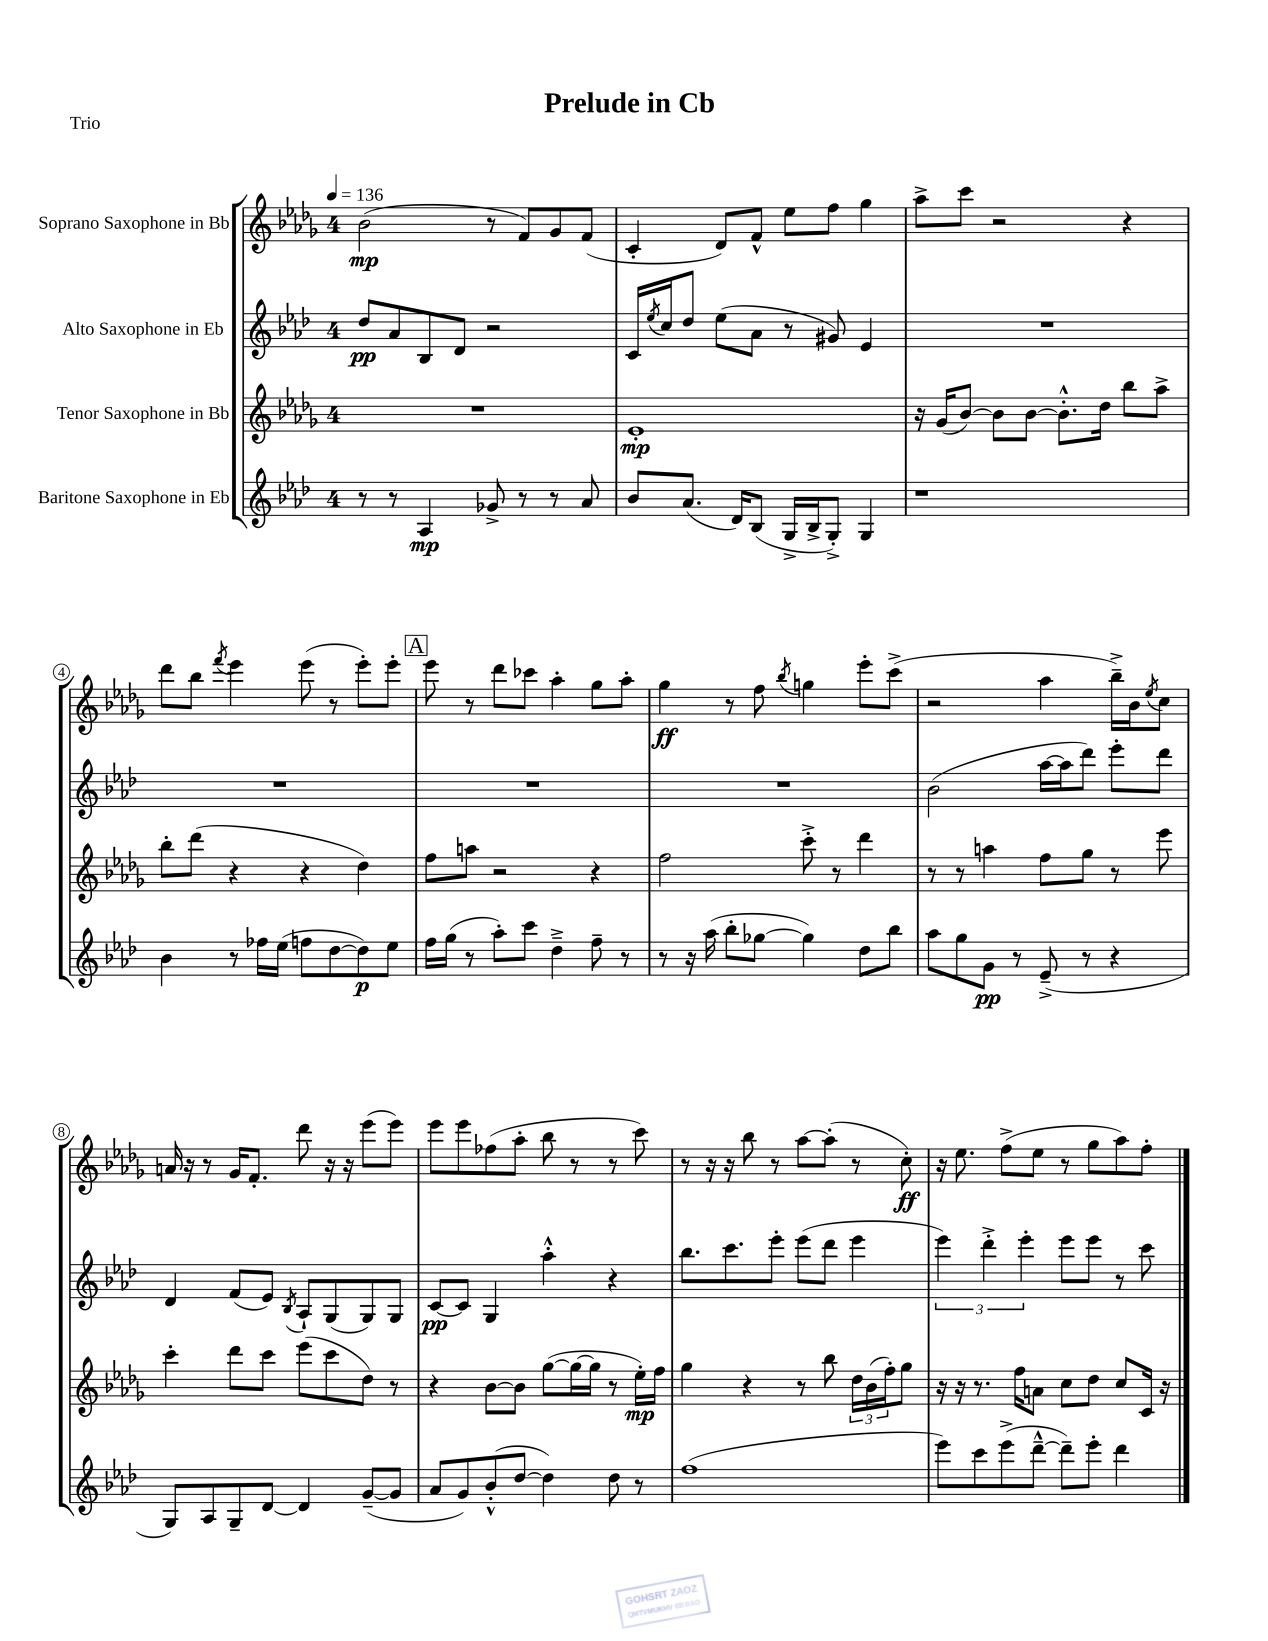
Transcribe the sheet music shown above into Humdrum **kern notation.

**kern	**kern	**kern	**kern
*staff4	*staff3	*staff2	*staff1
*clefG2	*clefG2	*clefG2	*clefG2
*k[b-e-a-d-]	*k[b-e-a-d-g-]	*k[b-e-a-d-]	*k[b-e-a-d-g-]
*M4/4	*M4/4	*M4/4	*M4/4
*MM136	*MM136	*MM136	*MM136
8r	1r	8dd-/L	(2b-\
8r	.	8a-/	.
4A-/	.	8B-/	.
.	.	8d-/J	.
8g-^/	.	2r	8r
8r	.	.	8f/L)
8r	.	.	8g-/
8a-/	.	.	(8f/J
=	=	=	=
8b-/L	1e-'	16c/LL	4c'/
.	.	8qee-/	.
.	.	16cc/J	.
(8.a-/J	.	8dd-/J	.
.	.	(8ee-\L	8d-/L)
16d-/LK)	.	.	.
(8B-/J	.	8a-\J	8f^^/J
16G^/LL	.	8r	8ee-\L
16B-^/J	.	.	.
8G'^/J)	.	8g#/)	8ff\J
4G/	.	4e-/	4gg-\
=	=	=	=
1r	16r	1r	8aa-^\L
.	(16g-/LK	.	.
.	[8b-/J)	.	8ccc\J
.	8b-\]L	.	2r
.	[8b-\J	.	.
.	8.b-'^^\]L	.	.
.	16dd-\Jk	.	.
.	8bb-\L	.	4r
.	8aa-^\J	.	.
=	=	=	=
4b-\	8bb-'\L	1r	8ddd-\L
.	(8ddd-\J	.	8bb-\J
.	.	.	8qfff/
8r	4r	.	4eee-\
16ff-\LL	.	.	.
(16ee-\JJ	.	.	.
8ff\L	4r	.	(8eee-\
[8dd-\	.	.	8r
8dd-\])	4dd-\)	.	8eee-'\L)
8ee-\J	.	.	8eee-'\J
=	=	=	=
16ff\LL	8ff\L	1r	8eee-\
(16gg\JJ	.	.	.
8r	8aa\J	.	8r
8aa-'\L)	2r	.	8ddd-\L
8ccc\J	.	.	8ccc-\J
4dd-~^\	.	.	4aa-'\
8ff~\	4r	.	8gg-\L
8r	.	.	8aa-'\J
=	=	=	=
8r	2ff\	1r	4gg-\
16r	.	.	.
(16aa-\	.	.	.
8bb-'\L	.	.	8r
[8gg-\J	.	.	8ff\
.	.	.	8qbb-/
4gg-\])	8ccc'^\	.	4gg\
.	8r	.	.
8dd-\L	4ddd-\	.	8eee-'\L
8bb-\J	.	.	(8ccc^\J
=	=	=	=
8aa-\L	8r	(2b-\	2r
8gg\	8r	.	.
8g\J	4aa\	.	.
8r	.	.	.
(8e-~^/	8ff\L	[16aa-\LL	4aa-\
.	.	16aa-\]J	.
8r	8gg-\J	8ddd-\J)	.
4r	8r	8eee-'\L	16bb-~^\LL)
.	.	.	16b-\J
.	.	.	8qee-/
.	8eee-\	8ddd-\J	8cc\J
=	=	=	=
8G/L)	4ccc'\	4d-/	16a/
.	.	.	16r
8A-/	.	.	8r
8G~/	8ddd-\L	(8f/L	16g-/LK
.	.	.	8.f'/J
[8d-/J	8ccc\J	8e-/J)	.
.	.	8qB-/	.
4d-/]	(8eee-\L	8A-`/L	8ddd-\
.	8ccc\	(8G/	16r
.	.	.	16r
([8g~/L	8dd-\J)	8G/)	(8eee-\L
8g/]J	8r	8G/J	8eee-\J)
=	=	=	=
8a-/L	4r	[8c/L	8eee-\L
8g/)	.	8c/]J	8eee-\
(8b-'^^/	[8b-\L	4G/	(8ff-\
[8dd-/J	8b-\]J	.	8aa-'\J
4dd-\])	([8gg-\L	4aa-'^^\	8bb-\
.	16gg-\_L	.	8r
.	16gg-\]JJ	.	.
8dd-\	8r	4r	8r
8r	16ee-'\LL)	.	8ccc\)
.	16ff\JJ	.	.
=	=	=	=
(1ff	4gg-\	8.bb-\L	8r
.	.	.	16r
.	.	8.ccc\	16r
.	4r	.	8bb-\
.	.	8eee-'\J	8r
.	8r	(8eee-\L	[8aa-\L
.	8bb-\	8ddd-\J	(8aa-'\]J
.	24dd-\LL	4eee-\	8r
.	(24b-\	.	.
.	24ff'\J)	.	.
.	8gg-\J	.	8cc'\)
=	=	=	=
8eee-\L)	16r	6eee-\)	16r
.	16r	.	8.ee-\
8ccc\	8.r	.	.
.	.	6ddd-'^\	.
(8eee-^\	.	.	(8ff^\L
.	16ff\LK	.	.
.	.	6eee-'\	.
[8ddd-~^^\J	8a\J	.	8ee-\J
8ddd-~\]L)	8cc\L	8eee-\L	8r
8eee-'\J	8dd-\J	8eee-\J	8gg-\L
4ddd-\	8cc/L	8r	8aa-\)
.	16c/Jk	8ccc\	8ff'\J
.	16r	.	.
==	==	==	==
*-	*-	*-	*-
